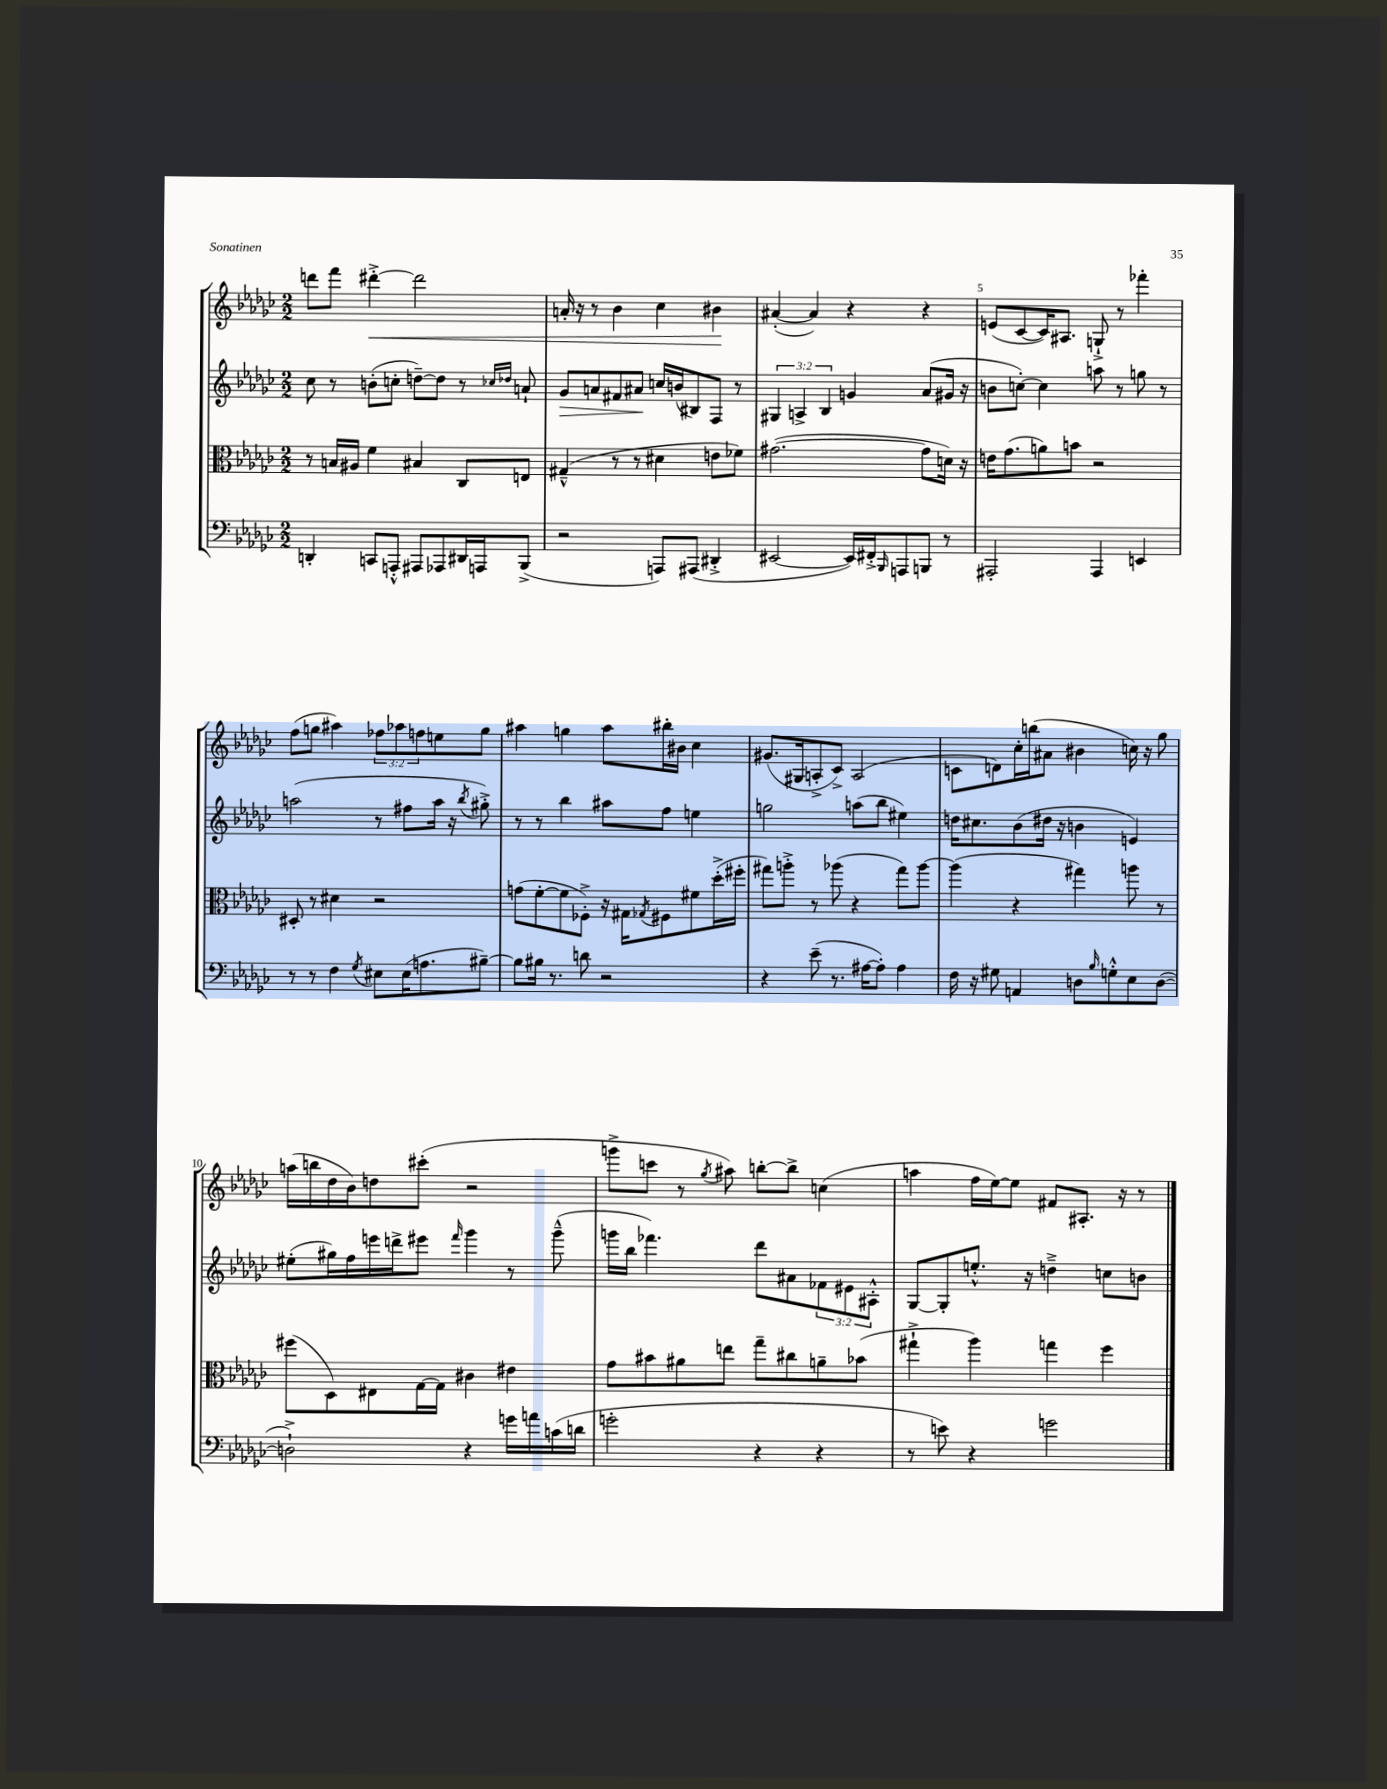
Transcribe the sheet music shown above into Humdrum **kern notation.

**kern	**kern	**kern	**kern
*staff4	*staff3	*staff2	*staff1
*clefF4	*clefC3	*clefG2	*clefG2
*k[b-e-a-d-g-c-]	*k[b-e-a-d-g-c-]	*k[b-e-a-d-g-c-]	*k[b-e-a-d-g-c-]
*M2/2	*M2/2	*M2/2	*M2/2
4DD'/	8r	8cc-\	8ddd\L
.	16B/LL	8r	8fff\J
.	16A#/JJ	.	.
8CC/L	4f\	(8b'\L	[4ddd#'^\
8AAA'^^/J	.	8cc'\J	.
8AAA#/L	4B#/	[8dd~\L)	2ddd#\]
8AAA-/	.	8dd\]J	.
16DD#/L	8C-/L	8r	.
16AAA/J	.	.	.
.	.	16qqcc-/LL	.
.	.	16qqdd-/JJ	.
(8BBB-^/J	8E/J	8a`/	.
=	=	=	=
2r	(4G#~^^/	8g-/L	16a'/
.	.	.	16r
.	.	8a/	8r
.	8r	8f#/	4b-\
.	8r	8a#/J	.
8AAA/L)	4d#\	16cc/LL	4cc-\
.	.	(16b/J	.
(8AAA#/J	.	8B#/)	.
4DD#'^/	8e\L	8F/J	4b#\
.	8f-\J)	8r	.
=	=	=	=
[2EE#/	([2.g#\	6G#/	([4a#'/
.	.	6A^/	.
.	.	.	4a#/])
.	.	6B-/	.
16EE#/]LL)	.	4g/	4r
16FF#'^/J	.	.	.
16qqBBB-/	.	.	.
8AAA/	.	.	.
8BBB/J	8g#\]L	(8a-/L	4r
8r	16d\Jk)	16g#/Jk	.
.	16r	16r	.
=	=	=	=
2AAA#'/	16e\LK	8b\L	(8e/L
.	(8.g-\	.	.
.	.	[8cc'\J)	[8c-/
.	8a\)	4cc\]	16c-/]K)
.	.	.	8.A#/J
.	8b\J	.	.
4AAA#/	2r	8aa\	8G`^/
.	.	8r	8r
4EE/	.	8gg\	4fff-'\
.	.	8r	.
=	=	=	=
8r	8D#'/	(2aa\	(8ff\L
8r	8r	.	8gg\J
4F\	4d#\	.	4aa#\)
8qG-/	.	.	.
8E#\L	2r	8r	12ff-\L
.	.	.	12aa-\
(16E#\K	.	8ff#\L	.
.	.	.	12ff\
8.A\	.	.	.
.	.	16aa\Jk	8ee\
.	.	16r	.
.	.	8qbb-/	.
[8B#~\J)	.	8gg#'^\)	8gg\J
=	=	=	=
8B#\]L	(8g\L	8r	4aa#\
16B#\Jk	[8f'\	8r	.
8.r	.	.	.
.	8f\]	4bb-\	4gg\
8d\	8F-'^\J)	.	.
2r	16r	8aa#\L	8aa#\L
.	16G#\LK	.	.
.	8qG-/	.	.
.	8F#\	8ff\J	16bb#'\L
.	.	.	16b#\JJ
.	8f#\	4ee\	4cc-\
.	(16dd-'^\L	.	.
.	16ff#'\JJ	.	.
=	=	=	=
4r	8gg#\L)	2gg\	(8.g#/L
.	8aa'^\J	.	.
.	.	.	16G#/k
(8e-~\	8r	.	8A'^/
8.r	(8aa-\	.	8c-^/J)
.	4r	(8aa\L	(2A/
[16A#\LK	.	.	.
8A#'\]J)	.	8bb-\J	.
4A#\	8gg#\L)	4ee#\)	.
.	[8aa-\J	.	.
=	=	=	=
16F\	(4aa-\]	16dd\LK	8c\L
16r	.	8.cc#\	.
8G#\	.	.	8d\)
4AA/	4r	(8b-\	16cc-'\L
.	.	.	(16bb\J
.	.	16dd#\Jk	8a#\J
.	.	16r	.
8D\L	4gg#\)	4b\	4b#\
16qqB-/	.	.	.
8G'^^\	.	.	.
8E-\	8aa\	4e/)	16cc\)
.	.	.	16r
([8D\J	8r	.	8gg-\
=	=	=	=
2D`^\])	(8ff#\L	(8ee#'\L	(16aa\LL
.	.	.	16bb\
.	8D-\)	16gg#\L)	16dd-\
.	.	16ff\	16b-\J)
.	8E#\	16eee\	8dd\
.	.	16ddd^\J	.
.	[16G-\L	8eee#\J	(8ccc#'\J
.	16G-\]JJ	.	.
.	.	16qqfff/	.
4r	4c#\	4ggg-\	2r
16g\LL	4e#\	8r	.
16a\	.	.	.
(16c\	.	(8ggg-~^^\	.
16d\JJ	.	.	.
=	=	=	=
2g'\	8g-\L	16ggg\LL	8ggg^\L
.	.	16bb-\JJ	.
.	8b#\	4.fff-\)	8ccc\J
.	8a#\	.	8r
.	.	.	8qgg-/
.	8ee\J	.	8aa#\)
4r	8gg-~\L	8ddd-\L	[8bb'\L
.	8cc#\	8a#\	8bb^\]J
4r	8a~\	12f-\	(4cc\
.	.	12e#\	.
.	(8b-\J	.	.
.	.	12A#'^^\J	.
=	=	=	=
8r	4gg#`^\	[8G-/L	4aa\
8e\)	.	8G-'/]	.
4r	4aa-\)	8.ee'^^/J	16ff\LL
.	.	.	[16ee-\J)
.	.	.	8ee-\]J
.	.	16r	.
2g\	4gg\	4dd~^\	8f#/L
.	.	.	8.A#'/J
.	4ff\	8cc\L	.
.	.	.	16r
.	.	8b\J	8r
==	==	==	==
*-	*-	*-	*-
